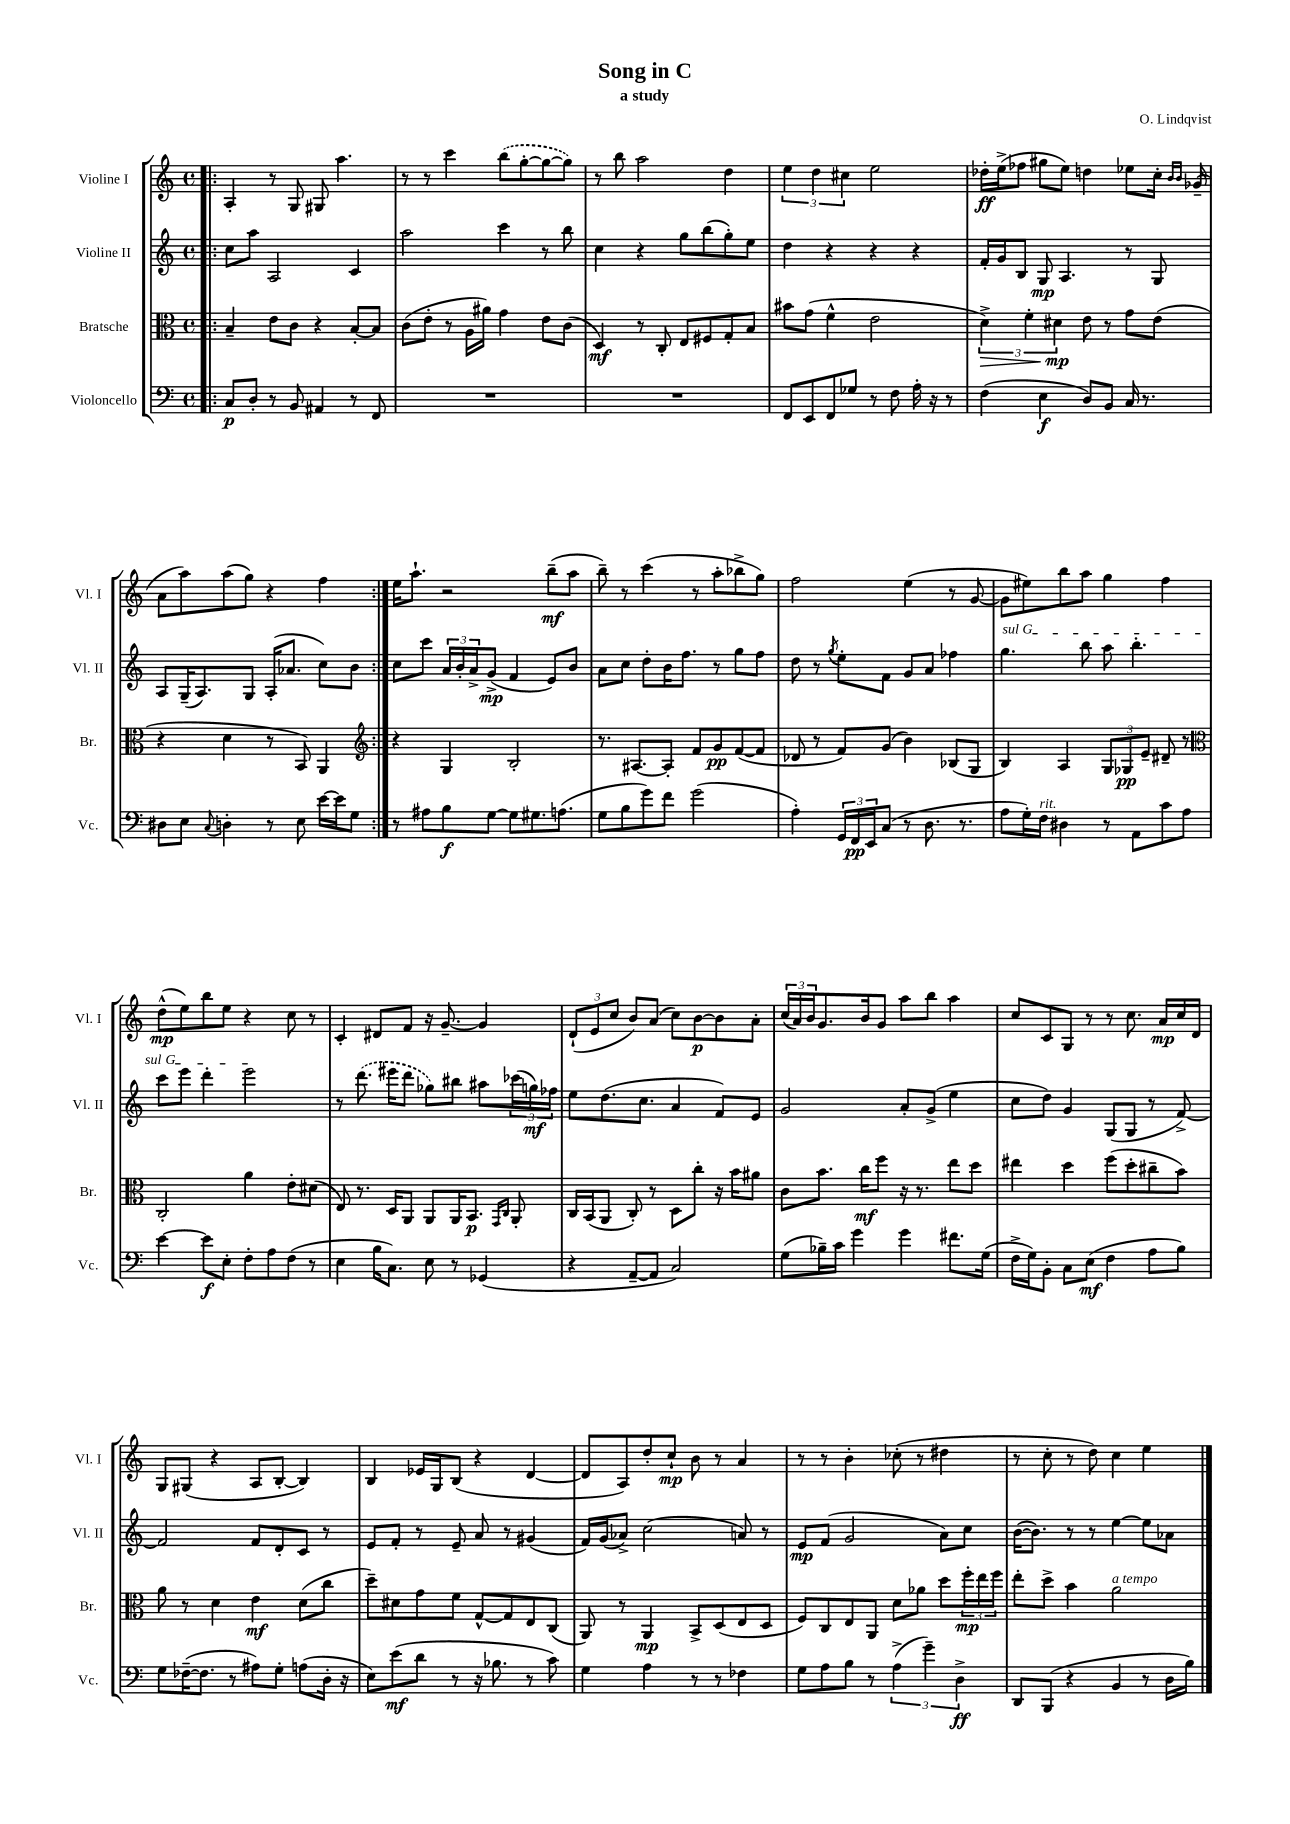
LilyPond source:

\header { title = "Song in C" composer = "O. Lindqvist" subtitle = "a study" }
<<
\new StaffGroup <<
\new Staff = "s0" \with { instrumentName = "Violine I" shortInstrumentName = "Vl. I" } {
    \clef treble \key c \major \defaultTimeSignature \time 4/4
    \repeat volta 2 { \bar ".|:" a4-. r8 g8 gis8 a''4. |
    r8 r8 c'''4 \once \slurDashed b''8( g''8~-. g''8~ g''8) |
    r8 b''8 a''2 d''4 |
    \tuplet 3/2 { e''4 d''4 cis''4 } e''2 |
    des''16-.\ff e''16->( fes''8 gis''8 e''8) d''4 ees''8 c''16-. \grace { b'16 b'16 } ges'16--( |
    a'8 a''8) a''8( g''8) r4 f''4 | }
    e''16 a''8.-! r2 b''8--\mf( a''8 |
    b''8--) r8 c'''4( r8 a''8-. bes''8-> g''8) |
    f''2 e''4( r8 g'8~ |
    g'8 eis''8) b''8 a''8 g''4 f''4 |
    d''8-^\mp( e''8) b''8 e''8 r4 c''8 r8 |
    c'4-. dis'8 f'8 r16 g'8.~-- g'4 |
    \tuplet 3/2 { d'8-!( e'8 c''8 } b'8) a'8( c''8) b'8~\p b'8 a'8-. |
    \tuplet 3/2 { c''16( a'16) b'16 } g'8. b'16 g'8 a''8 b''8 a''4 |
    c''8 c'8 g8 r8 r8 c''8. a'16\mp c''16 d'16 |
    g8 gis8( r4 a8 b8~-. b4) |
    b4 ees'16 g16 b8( r4 d'4~ |
    d'8 a8) d''8-. c''8-!\mp b'8 r8 a'4 |
    r8 r8 b'4-. ces''8-.( r8 dis''4 |
    r8 c''8-. r8 d''8) c''4 e''4 \bar "|." |
}
\new Staff = "s1" \with { instrumentName = "Violine II" shortInstrumentName = "Vl. II" } {
    \clef treble \key c \major \defaultTimeSignature \time 4/4
    \repeat volta 2 { \bar ".|:" c''8 a''8 a2 c'4 |
    a''2 c'''4 r8 b''8 |
    c''4 r4 g''8 b''8( g''8-.) e''8 |
    d''4 r4 r4 r4 |
    f'16-. g'16 b8 g8\mp a4. r8 g8 |
    a8 g16--( a8.) g8 a16-.( aes'8. c''8) b'8 | }
    c''8 c'''8 \tuplet 3/2 { a'16 b'16-. a'16-> } g'8->\mp( f'4 e'8) b'8 |
    a'8 c''8 d''8-. b'16 f''8. r8 g''8 f''8 |
    d''8 r8 \acciaccatura { g''8 } e''8-. f'8 g'8 a'8 fes''4 |
    \once \override TextSpanner.bound-details.left.text = \markup { \italic "sul G" } g''4.\startTextSpan b''8 a''8 b''4.-. |
    c'''8 e'''8 d'''4-. e'''2\stopTextSpan |
    r8 \once \slurDashed d'''8.( eis'''16 d'''8 ges''8) bis''8 ais''8 \tuplet 3/2 { ces'''16( g''16\mf) fes''16 } |
    e''8 d''8.( c''8. a'4 f'8) e'8 |
    g'2 a'8-. g'8->( e''4 |
    c''8 d''8) g'4 g8( g8 r8 f'8~->) |
    f'2 f'8 d'8-. c'8 r8 |
    e'8 f'8-. r8 e'8-- a'8 r8 gis'4( |
    f'16) g'16( aes'8->) c''2( a'8) r8 |
    e'8\mp f'8( g'2 a'8) c''8 |
    b'16~( b'8.) r8 r8 e''4~ e''8 aes'8 \bar "|." |
}
\new Staff = "s2" \with { instrumentName = "Bratsche" shortInstrumentName = "Br." } {
    \clef alto \key c \major \defaultTimeSignature \time 4/4
    \repeat volta 2 { \bar ".|:" b4-- e'8 c'8 r4 b8~-. b8 |
    c'8( e'8-. r8 a16 ais'16) g'4 e'8 c'8( |
    d4\mf) r8 c8-. e8 fis8 g8-. b8 |
    bis'8 g'8( f'4-^ e'2 |
    \tuplet 3/2 { d'4->\>) f'4-. dis'4\mp\! } e'8 r8 g'8 e'8( |
    r4 d'4 r8 b,8) a,4 | }
    \clef treble r4 g4 b2-. |
    r8. ais8.~ ais8-. f'8 g'8\pp f'8~( f'8 |
    des'8 r8 f'8) g'8( b'4) bes8( g8 |
    b4) a4 \tuplet 3/2 { g8 ges8\pp e'8-- } dis'8-- r8 |
    \clef alto c2-. a'4 e'8-. dis'8( |
    e8) r8. d16 a,8 a,8 a,16 b,8.\p \grace { g,16 c16 } a,8-. |
    c16 b,16( a,8 c8-.) r8 d8 c''8-. r16 b'16 ais'8 |
    c'8 b'8. c''16\mf f''8 r16 r8. e''8 d''8 |
    eis''4 d''4 f''8( d''8-. cis''8-- b'8) |
    a'8 r8 d'4 e'4\mf d'8( c''8 |
    d''8--) dis'8 g'8 f'8 g8~-^ g8 e8 c8( |
    a,8) r8 a,4\mp b,8-> d8( e8 d8 |
    f8) c8 e8 a,8 d'8 aes'8 d''8 \tuplet 3/2 { f''16-.\mp e''16 f''16 } |
    e''8-. d''8-> b'4 a'2^\markup { \italic "a tempo" } \bar "|." |
}
\new Staff = "s3" \with { instrumentName = "Violoncello" shortInstrumentName = "Vc." } {
    \clef bass \key c \major \defaultTimeSignature \time 4/4
    \repeat volta 2 { \bar ".|:" c8\p d8-. r8 b,8 ais,4 r8 f,8 |
    R1 |
    R1 |
    f,8 e,8 f,8 ges8 r8 f8 a16-. r16 r8 |
    f4( e4\f d8) b,8 c16 r8. |
    dis8 e8 \appoggiatura { c8 } d4-. r8 e8 e'16~ e'16 g8 | }
    r8 ais8 b8\f g8~ g8 gis8. a8.( |
    g8 b8 g'8) f'8 g'2( |
    a4-.) \tuplet 3/2 { g,16 f,16\pp e,16 } c8( r8 d8. r8. |
    a8 g16-.) f16^\markup { \italic "rit." } dis4 r8 a,8 c'8 a8 |
    e'4~ e'8\f e8-. f8-. a8 f8( r8 |
    e4 b16 c8.) e8 r8 ges,4( |
    r4 a,8~-- a,8 c2) |
    g8( bes16--) c'16 g'4 g'4 fis'8. g16( |
    f16-> g16) b,8-. c8 e8\mf( f4 a8 b8) |
    g8 fes16~--( fes8. r8 ais8) g8-. a8( d16-. r16 |
    e8) e'8\mf( d'8 r8 r16 bes8. r8 c'8) |
    g4 a4 r8 r8 fes4 |
    g8 a8 b8 r8 \tuplet 3/2 { a4->( g'4--) d4->\ff } |
    d,8 b,,8( r4 b,4 r8 d16 b16) \bar "|." |
}
>>
>>
\layout { \context { \Score \remove "Bar_number_engraver" } }
